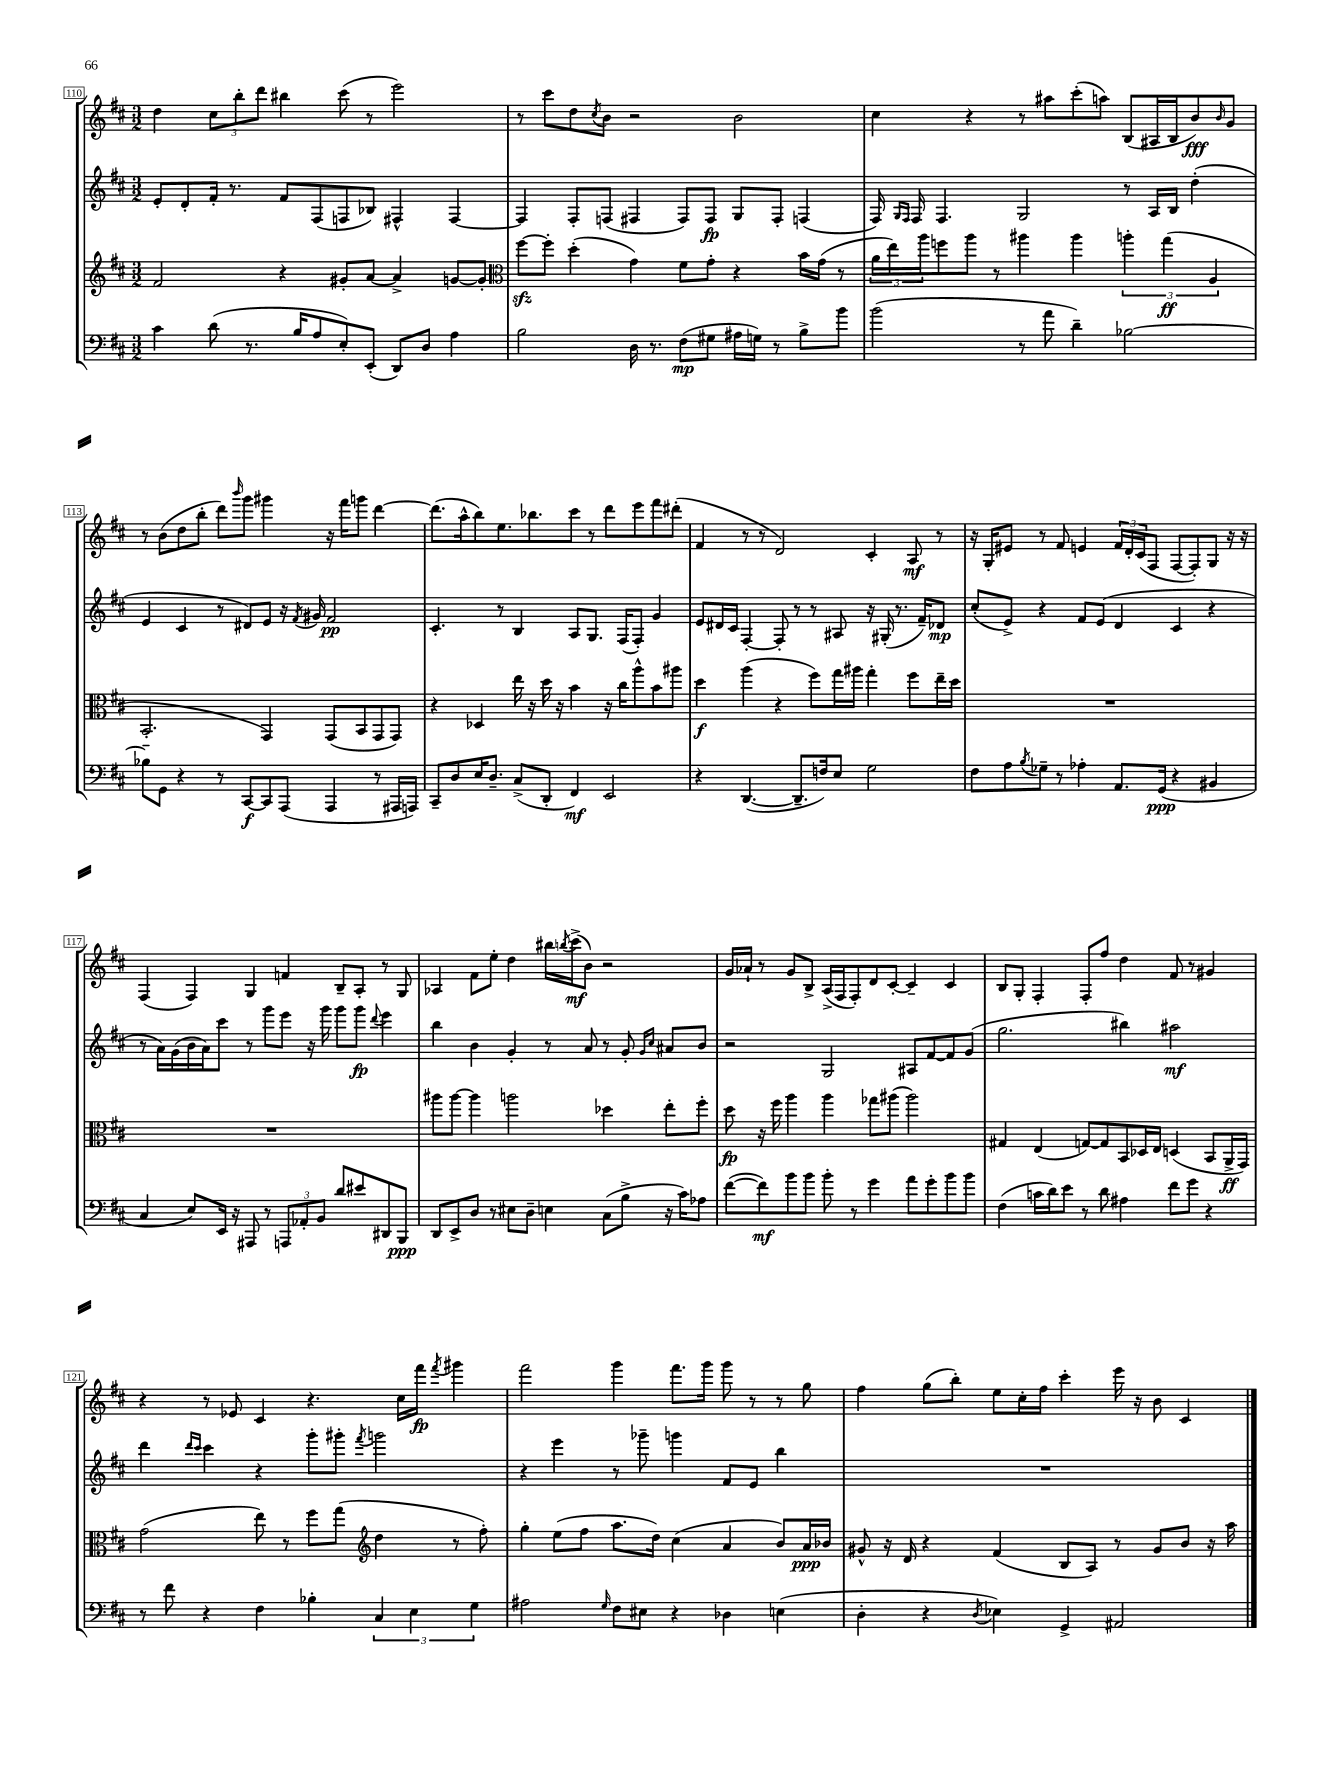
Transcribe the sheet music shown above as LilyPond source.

<<
\new StaffGroup <<
\new Staff = "s0" {
    \clef treble \key d \major \numericTimeSignature \time 3/2
    d''4 \tuplet 3/2 { cis''8 b''8-. d'''8 } bis''4 cis'''8( r8 e'''2) |
    r8 cis'''8 d''8 \acciaccatura { cis''8 } b'8 r2 b'2 |
    cis''4 r4 r8 ais''8 cis'''8-.( a''8) b8( ais16 b16 b'8\fff) \grace { b'16 } g'8 |
    r8 b'8( d''8 b''8-. d'''8) \grace { b'''16 } g'''8 gis'''4 r16 fis'''16 g'''8 d'''4~ |
    d'''8.( a''16-^ b''8) e''8. bes''8. cis'''8 r8 d'''8 e'''8 fis'''8 dis'''8-.( |
    fis'4 r8 r8 d'2) cis'4-. a8\mf r8 |
    r16 g16-. eis'8 r8 fis'8 e'4 \tuplet 3/2 { fis'16 d'16-. cis'16( } fis8 fis8~ fis8-.) g8 r16 r16 |
    fis4( fis4) g4 f'4 b8-- a8-. r8 g8 |
    aes4 fis'8 e''8-. d''4 bis''16 \acciaccatura { b''8 } cis'''16->\mf( b'8) r2 |
    g'16 aes'16-! r8 g'8 b8-> a16->( fis16 fis8-.) d'8 cis'8~-. cis'4-- cis'4 |
    b8 g8-. fis4-. fis8-. fis''8 d''4 fis'8 r8 gis'4 |
    r4 r8 ees'8 cis'4 r4. cis''16 fis'''16\fp \acciaccatura { fis'''8 } gis'''4 |
    fis'''2 g'''4 fis'''8. g'''16 g'''8 r8 r8 g''8 |
    fis''4 g''8( b''8-.) e''8 cis''16-. fis''16 cis'''4-. e'''16 r16 b'8 cis'4 \bar "|." |
}
\new Staff = "s1" {
    \clef treble \key d \major \numericTimeSignature \time 3/2
    e'8-. d'8-. fis'16-. r8. fis'8 fis8( f8 bes8) fis4-^ fis4~ |
    fis4 fis8-. f8( fis4 fis8) fis8\fp g8 fis8-. f4( |
    fis16) \grace { g16 fis16 } fis16 fis4. g2 r8 a16 b16 d''4-.( |
    e'4 cis'4 r8 dis'8) e'8 r16 \acciaccatura { fis'8 } gis'16 fis'2\pp |
    cis'4.-. r8 b4 a8 g8. fis16( fis8-.) g'4 |
    e'8 dis'16 cis'16 fis4~-. fis8-. r8 r8 ais8 r16 gis16-.( r8. fis'16--) des'8\mp |
    cis''8-.( e'8->) r4 fis'8 e'8( d'4 cis'4 r4 |
    r8 a'16) g'16( b'16 a'16) cis'''8 r8 g'''8 e'''8 r16 g'''16 g'''8 g'''8\fp \appoggiatura { d'''8 } e'''4 |
    b''4 b'4 g'4-. r8 a'8 r8 g'8-. \grace { g'16 cis''16 } ais'8 b'8 |
    r2 g2 ais8 fis'8~ fis'8 g'8( |
    g''2. bis''4) ais''2\mf |
    d'''4 \grace { d'''16 cis'''16 } cis'''4 r4 g'''8-. gis'''8-. \acciaccatura { fis'''8 } g'''2 |
    r4 e'''4 r8 ges'''8-- g'''4 fis'8 e'8 b''4 |
    R1. \bar "|." |
}
\new Staff = "s2" {
    \clef treble \key d \major \numericTimeSignature \time 3/2
    fis'2 r4 gis'8-. a'8~ a'4-> g'8~ g'8-. |
    \clef alto fis''8~\sfz fis''8-. d''4-.( g'4) fis'8 g'8-. r4 b'16 g'16( r8 |
    \tuplet 3/2 { a'16 e''16) a''16 } f''8 a''8 r8 ais''4 ais''4 \tuplet 3/2 { a''4-. g''4\ff( a4 } |
    b,2.-. g,4) g,8( b,8 g,8 g,8) |
    r4 des4 e''16 r16 d''16 r16 b'4 r16 cis''16 a''8-^ b'8 ais''8 |
    d''4\f a''4( r4 fis''8) g''16 ais''16 g''4-. fis''8 e''16-- d''16 |
    R1. |
    R1. |
    ais''8 ais''8~ ais''4 a''2 des''4 e''8-. fis''8-. |
    d''8\fp r16 fis''16 a''4 a''4 ges''8 ais''8( ais''2) |
    gis4 e4( g8~) g8 b,8 des16 e16 d4( b,8 a,16->\ff g,16) |
    g'2( e''8) r8 fis''8 g''8( \clef treble d''4 r8 fis''8-.) |
    g''4-. e''8( fis''8 a''8. d''16) cis''4( a'4 b'8) a'16\ppp bes'16 |
    gis'8-^ r16 d'16 r4 fis'4( b8 a8) r8 gis'8 b'8 r16 a''16 \bar "|." |
}
\new Staff = "s3" {
    \clef bass \key d \major \numericTimeSignature \time 3/2
    cis'4 d'8( r8. b16 a8 e8-.) e,8-.( d,8) d8 a4 |
    b2 d16 r8. fis8\mp( gis8 ais16 g16) r8 b8-> b'8 |
    b'2( r8 a'8 d'4--) bes2~ |
    bes8-- g,8 r4 r8 cis,8~\f cis,8 a,,8( a,,4 r8 ais,,16 a,,16) |
    cis,8-- d8 e16 d8.-- cis8->( d,8-. fis,4\mf) e,2 |
    r4 d,4.~( d,8.-- f16) e8 g2 |
    fis8 a8 \acciaccatura { b8 } ges8-- r8 aes4-. a,8. g,16\ppp( r4 bis,4 |
    cis4 e8) e,16 r16 ais,,8 r8 \tuplet 3/2 { a,,8 aes,8-. b,8 } d'8 eis'8 dis,8 b,,8\ppp |
    d,8 e,8-> d8 r8 eis8 d8-- e4 cis8( b8-> r16 cis'16) aes8 |
    fis'8~( fis'8\mf) b'8 b'8 b'8-. r8 g'4 a'8 g'8-. b'8 b'8 |
    fis4( c'16 d'16) e'8 r8 d'8 ais4 fis'8 g'8 r4 |
    r8 fis'8 r4 fis4 bes4-. \tuplet 3/2 { cis4 e4 g4 } |
    ais2 \grace { g16 } fis8 eis8 r4 des4 e4( |
    d4-. r4 \acciaccatura { d8 } ees4) g,4-> ais,2 \bar "|." |
}
>>
>>
\layout { \context { \Score currentBarNumber = #110 \override BarNumber.stencil = #(make-stencil-boxer 0.1 0.3 ly:text-interface::print) } }
